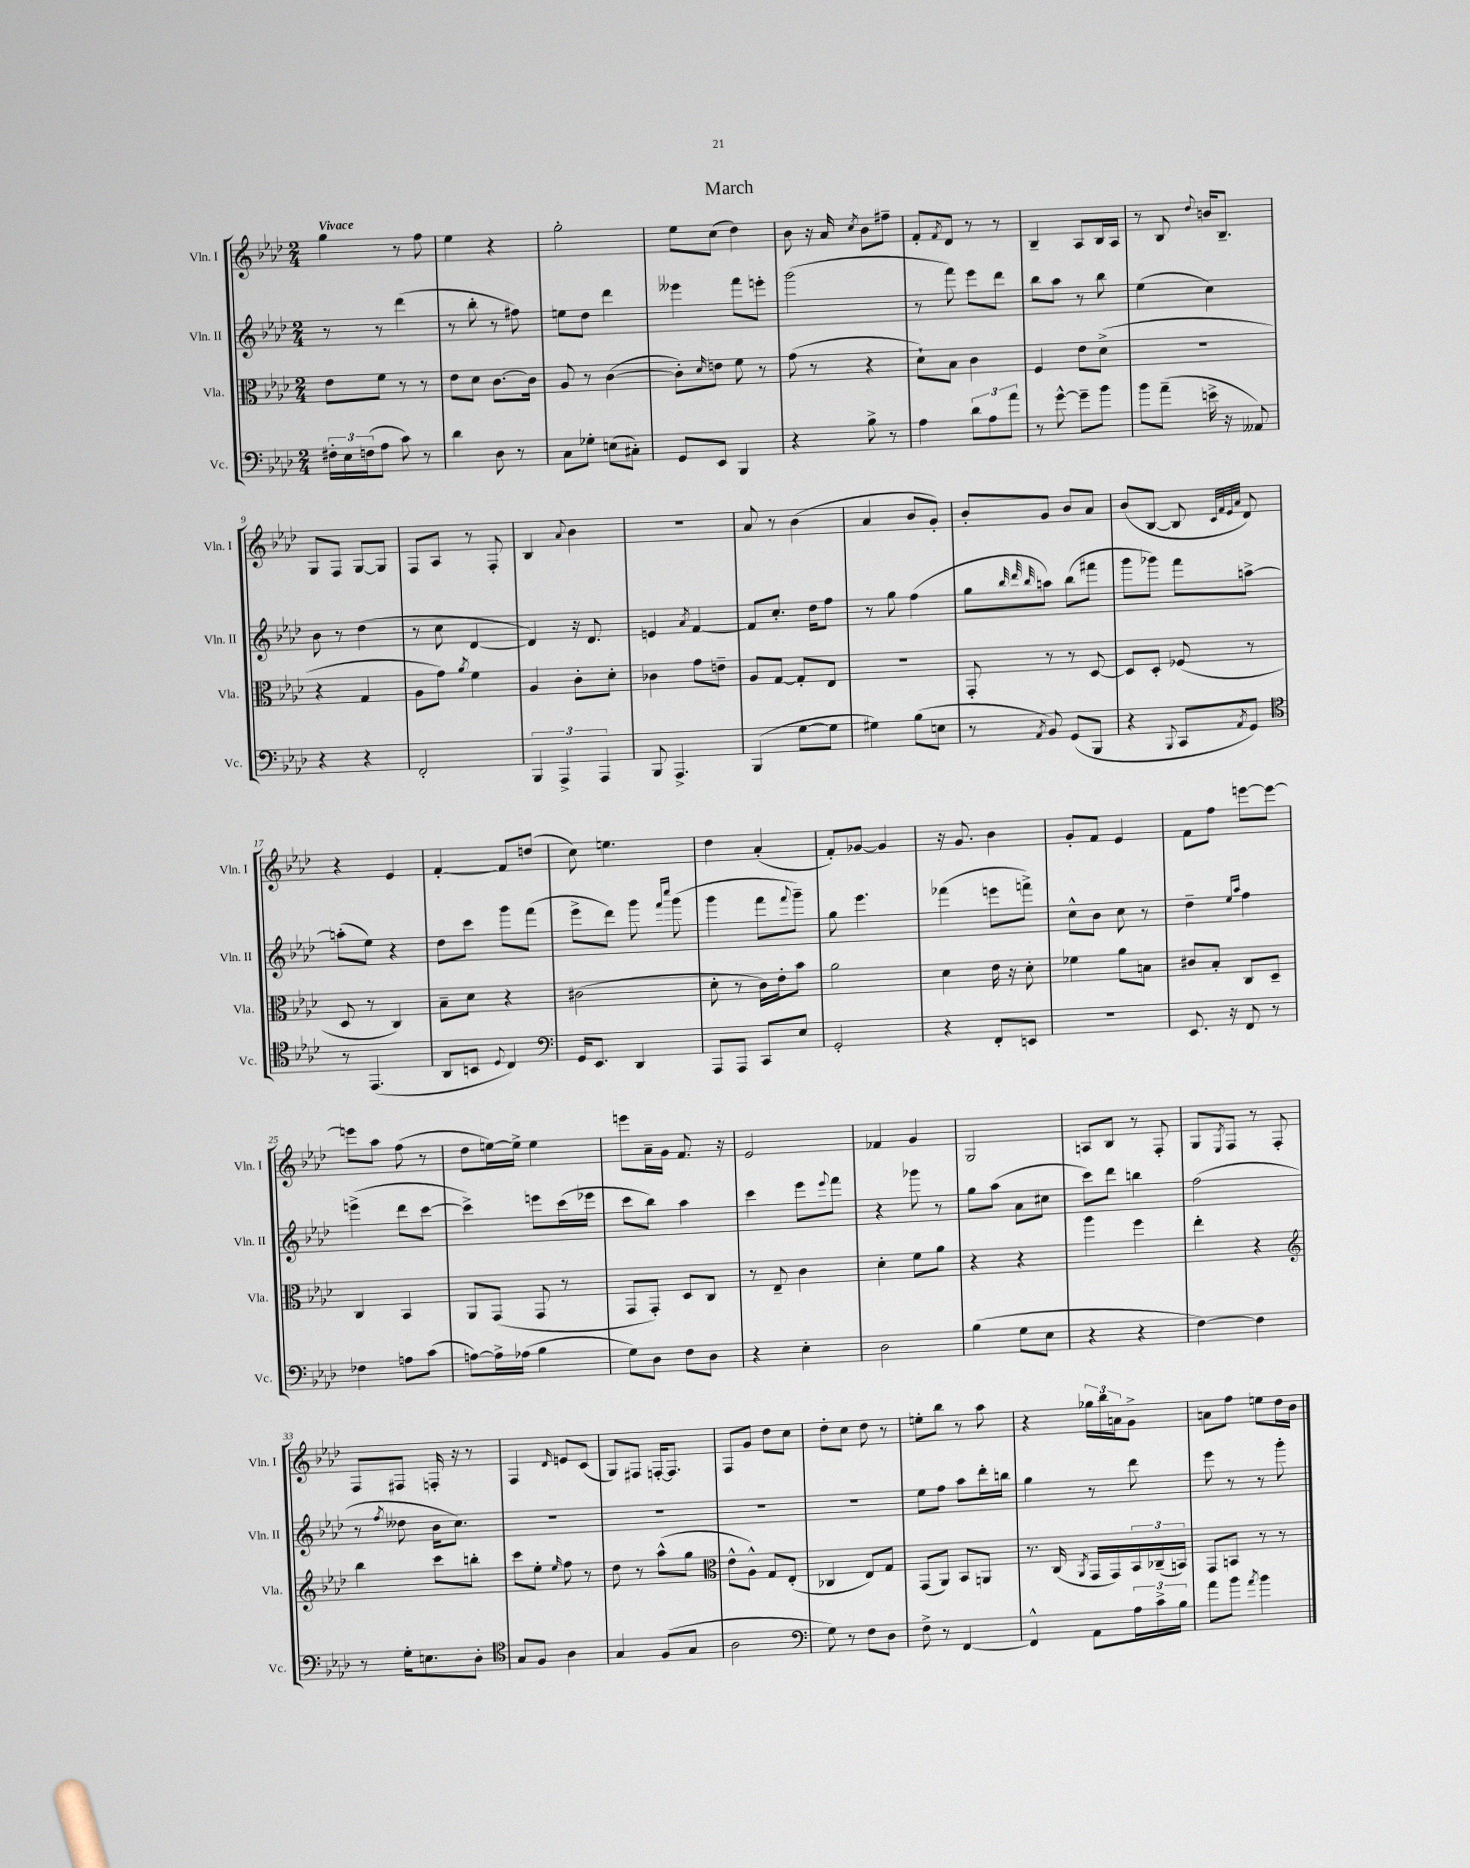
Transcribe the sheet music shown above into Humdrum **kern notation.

**kern	**kern	**kern	**kern
*part4	*part3	*part2	*part1
*staff4	*staff3	*staff2	*staff1
*I"Vc.	*I"Vla.	*I"Vln. II	*I"Vln. I
*I'Vc.	*I'Vla.	*I'Vln. II	*I'Vln. I
*clefF4	*clefC3	*clefG2	*clefG2
*k[b-e-a-d-]	*k[b-e-a-d-]	*k[b-e-a-d-]	*k[b-e-a-d-]
*M2/4	*M2/4	*M2/4	*M2/4
=1	=1	=1	=1
!	!	!	!LO:TX:a:B:t=Vivace
24F#X'\LL	8e-\L	8r	4gg\
24E-\	.	.	.
(24Fn\J	.	.	.
8A-\J	8f\J	8r	.
8c\)	8r	(4ddd-\	8r
8r	8r	.	8ff\
=2	=2	=2	=2
4d-\	8e-\L	8r	4ee-\
.	8d-\J	8bb-'\	.
8D-\	[8.c\L	8r	4r
8r	.	8ff#X\)	.
.	16c\Jk]	.	.
=3	=3	=3	=3
8C\L	8A-/	8een\L	2gg'\
8G-X'\J	8r	8dd-\J	.
(8En\L	([4c\	4ddd-\	.
8C#X'\J)	.	.	.
=4	=4	=4	=4
8GG/L	8c'\L])	4eee--X\	8ee-\L
.	16qqd-/	.	.
8EE-/J	8en\J	.	(8cc\J
4BBB-/	8f\	8fff\L	4dd-\)
.	8r	8eeen'\J	.
=5	=5	=5	=5
4r	(8g\	(2ggg\	8b-\
.	8r	.	16r
.	.	.	16a-/
.	.	.	8qcc/
8B-^\	4r	.	8b-\L
8r	.	.	8ff#X~\J
=6	=6	=6	=6
4A-\	8d-`\L)	8r	8f'/L
.	.	.	8qf/
.	8B-\J	8fff\)	8d-/J
12d-\L	4c\	8eee-\L	8r
12A-\	.	.	.
.	.	8ddd-\J	8r
12a-\J	.	.	.
=7	=7	=7	=7
8r	4F/	8bb-\L	4B-~/
[8g^^\	.	8aa-\J	.
8g~\L]	8e-\L	8r	8A-/L
8b-\J	(8d-^\J	8bb-\	16B-/L
.	.	.	16A-/JJ
=8	=8	=8	=8
8b-\L	2r	(4ee-\	8r
(8a-~\J	.	.	8B-/
.	.	.	8qqdd-/
16en^\	.	4cc\)	16bn/KL
16r	.	.	8.B-~/J
8AA--X/)	.	.	.
!!LO:LB:g=z
=9	=9	=9	=9
4r	4r	8b-\	8G/L
.	.	8r	8F/J
4r	4G/	(4dd-\	[8G/L
.	.	.	8G/J]
=10	=10	=10	=10
2FF'/	8A-\L	8r	8F/L
.	8g\J)	8cc\	8A-/J
.	8qa-/	.	.
.	4f\	[4d-/	8r
.	.	.	8F'/
=11	=11	=11	=11
6BBB-/	4A-/	4d-/])	4B-/
6AAA-^/	.	.	.
.	.	.	8qqa-/
.	8c'\L	16r	4b-\
.	.	8.d-/	.
6AAA-/	.	.	.
.	8d-'\J	.	.
=12	=12	=12	=12
8BBB-/	4c-X\	4en/	2r
4.AAA-^/	.	.	.
.	.	8qa-/	.
.	8g\L	[4f/	.
.	8en~\J	.	.
=13	=13	=13	=13
(4BBB-/	8A-/L	8f/L]	8a-/
.	[8G/J	8.cc'/J	8r
[8G\L	8G'/L]	.	(4b-\
.	.	16dd-\KL	.
8G\J]	8E-/J	8ff\J	.
=14	=14	=14	=14
4G#X\)	2r	8r	4a-/
.	.	8gg\	.
(8B-\L	.	(4ff\	8b-/L
8En\J	.	.	8g'/J)
=15	=15	=15	=15
8r	8GG'/	8gg\L	8b-'/L
.	.	32qqbb-/	.
.	.	32qqddd-/	.
8qAA-/	.	32qqbb-/	.
8BB-/)	8r	8aan\J)	8g/J
(8GG/L	8r	(8bb-\L	8b-/L
8BBB-/J	[8D-/	8fff#X\J	8a-/J
=16	=16	=16	=16
4r	8D-/L]	8ggg\L	(8b-/L
.	8D-'/J	8ggg-X\J)	[8B-/J
8qqBBB-/	.	.	.
8CC/L	(8F-X/	8fff\L	8B-/]
.	.	.	32qqc/LLL
.	.	.	32qqf/
.	.	.	32qqe-/
8qAA-/	.	.	32qqa-/JJJ
8GG/J)	8r	[8aan^\J	8d-/)
!!LO:LB:g=z
=17	=17	=17	=17
*clefC4	*	*	*
8r	8D-/	(8aan'\L]	4r
(4.EE-/	8r	8ee-\J)	.
.	4C/)	4r	4e-/
=18	=18	=18	=18
8AA-/L	8B-~\L	8dd-\L	[4f'/
8BBn/J	8d-\J	8ccc\J	.
8qqD-/	.	.	.
4C/)	4r	8ggg\L	8f/L]
.	.	(8fff\J	(8ddn/J
=19	=19	=19	=19
*clefF4	*	*	*
16GG/KL	(2c#X\	8eee-^\L	8cc\)
8.EE-/J	.	.	.
.	.	8ddd-\J)	4.een\
4DD-/	.	8ggg\	.
.	.	16qqfff/LL	.
.	.	16qqcccc/JJ	.
.	.	(8ggg\	.
=20	=20	=20	=20
8AAA-/L	8d-'\	4ggg\	4dd-\
8AAA-/J	8r	.	.
8CC/L	16c\LL)	8fff\L	(4a-'/
.	16e-'\J	.	.
.	.	8qqfff/	.
8E-/J	8b-\J	8ggg~\J)	.
=21	=21	=21	=21
2GG'/	2a-\	8gg\	8f'/L)
.	.	4.eee-\	[8g-X/J
.	.	.	4g-/]
=22	=22	=22	=22
4r	4d-\	(4fff-X\	16r
.	.	.	8.g/
8FF'/L	16e-\	8eeen\L	4b-\
.	16r	.	.
8EEn/J	8d-'\	8fffn^\J)	.
=23	=23	=23	=23
2r	4f-X\	8cc^^\L	8g'/L
.	.	8b-\J	8f/J
.	8a-\L	8cc\	4e-/
.	8Bn\J	8r	.
=24	=24	=24	=24
8.EE-/	8c#X/L	4dd-~\	8f\L
.	8B-'/J	.	8ff\J
16r	.	.	.
.	.	16qqee-/LL	.
.	.	16qqaa-/JJ	.
8FF/	8C/L	4ff\	[8eeen\L
8r	8D-~/J	.	8eee\J_
!!LO:LB:g=z
=25	=25	=25	=25
4F-X\	4C/	(4eeen^\	8eeen\L]
.	.	.	8aa-\J
8An\L	4BB-/	8ddd-\L	(8ff\
(8c\J	.	[8ccc\J	8r
=26	=26	=26	=26
[8An\L)	8AA-/L	4ccc^\])	8dd-\L
16A^\L]	(8GG/J	.	[16een\L)
(16A-X\JJ	.	.	16ee^\JJ]
4B-\	8GG/	8eeen\L	4ee\
.	8r	(16ccc\L	.
.	.	16eee-X\JJ	.
=27	=27	=27	=27
8G\L)	8GG/L	8ccc\L	8eeen\L
8D-\J	8GG'/J)	8bb-\J)	16a-~\L
.	.	.	16g\JJ
8F\L	8D-/L	4aa-\	8.f/
8D-\J	8C/J	.	.
.	.	.	16r
=28	=28	=28	=28
4r	8r	4ccc\	2e-/
.	8E-~/	.	.
4E-'\	4c\	8eee-\L	.
.	.	8qqeee-/	.
.	.	8fff\J	.
=29	=29	=29	=29
2D-\	4d-'\	4r	4f-X/
.	8f\L	8ggg-X\	4g/
.	8a-\J	8r	.
=30	=30	=30	=30
(4B-\	4r	8gg\L	2G/
.	.	(8aa-\J	.
8G\L	4r	8a-\L	.
8E-\J	.	8cc#X\J	.
=31	=31	=31	=31
4r	4aa-\	8ccc\L)	8An/L
.	.	8ddd-\J	8B-/J
4r	4ff\	4bbn\	8r
.	.	.	8F'/
=32	=32	=32	=32
[4F\)	4ee-'\	(2ff\	8G/L
.	.	.	8qE-/
.	.	.	8F/J
4F\]	4r	.	8r
.	.	.	8F'/
!!LO:LB:g=z
=33	=33	=33	=33
*	*clefG2	*	*
8r	4bb-\	8r	8F/L
.	.	8qff/	.
16G'\KL	.	8dd--X\	8F#X/J
8.En\	.	.	.
.	8ccc\L	16b-\KL	16Fn'/
.	.	8.cc\J)	16r
8D-'\J	8bbn'\J	.	8r
=34	=34	=34	=34
*clefC4	*	*	*
8G/L	8ccc\L	2r	4F/
8F/J	8ee-'\J	.	.
.	16qqee-/	.	16qqd-/
4A-\	8ff\	.	8en/L
.	8r	.	(8c/J
=35	=35	=35	=35
4G/	8dd-\	2r	8G/L)
.	8r	.	8F#X/J
(8F/L	(8aa-^^\L	.	[16Fn'/KL
.	.	.	8.F/J]
8G/J	8gg\J	.	.
=36	=36	=36	=36
*	*clefC3	*	*
2A-\	8e-^^\L	2r	8F/L
.	8A-^^\J)	.	8g/J
.	8G/L	.	8dd-\L
.	(8E-'/J	.	8cc\J
=37	=37	=37	=37
*clefF4	*	*	*
8G\)	4C-X/	2r	8dd-'\L
8r	.	.	8cc\J
8F\L	8E-/L)	.	8dd-\
8D-\J	8G/J	.	8r
=38	=38	=38	=38
8F^\	(8GG/L	8ee-\L	8een'\L
8r	8AA-/J)	8ff\J	8bb-\J
[4FF/	8BB-/L	8aa-\L	8r
.	8AAn/J	16ddd-'\L	8aa-\
.	.	16bbn\JJ	.
=39	=39	=39	=39
4FF^^/]	8.r	4gg\	4r
.	(16C/	.	.
.	8qAA-/	.	.
8AA-\L	16GG/LL	8r	24gg-X\LL
.	.	.	24bb-\
.	16GG/)	.	.
.	.	.	24an\J
24A-\L	24BB-/	8ddd-\	8g^\J
24c^\	(24C-X~/	.	.
24B-\JJ	24BBn/JJ)	.	.
=40	=40	=40	=40
8a-\L	8GG/L	8eee-\	8an\L
8b-\J	8BBn/J	8r	8ff\J
8qa-/	.	.	.
4b-\	8r	8r	8een\L
.	8r	8ggg'\	16dd-\L
.	.	.	16b-\JJ
==	==	==	==
*-	*-	*-	*-
